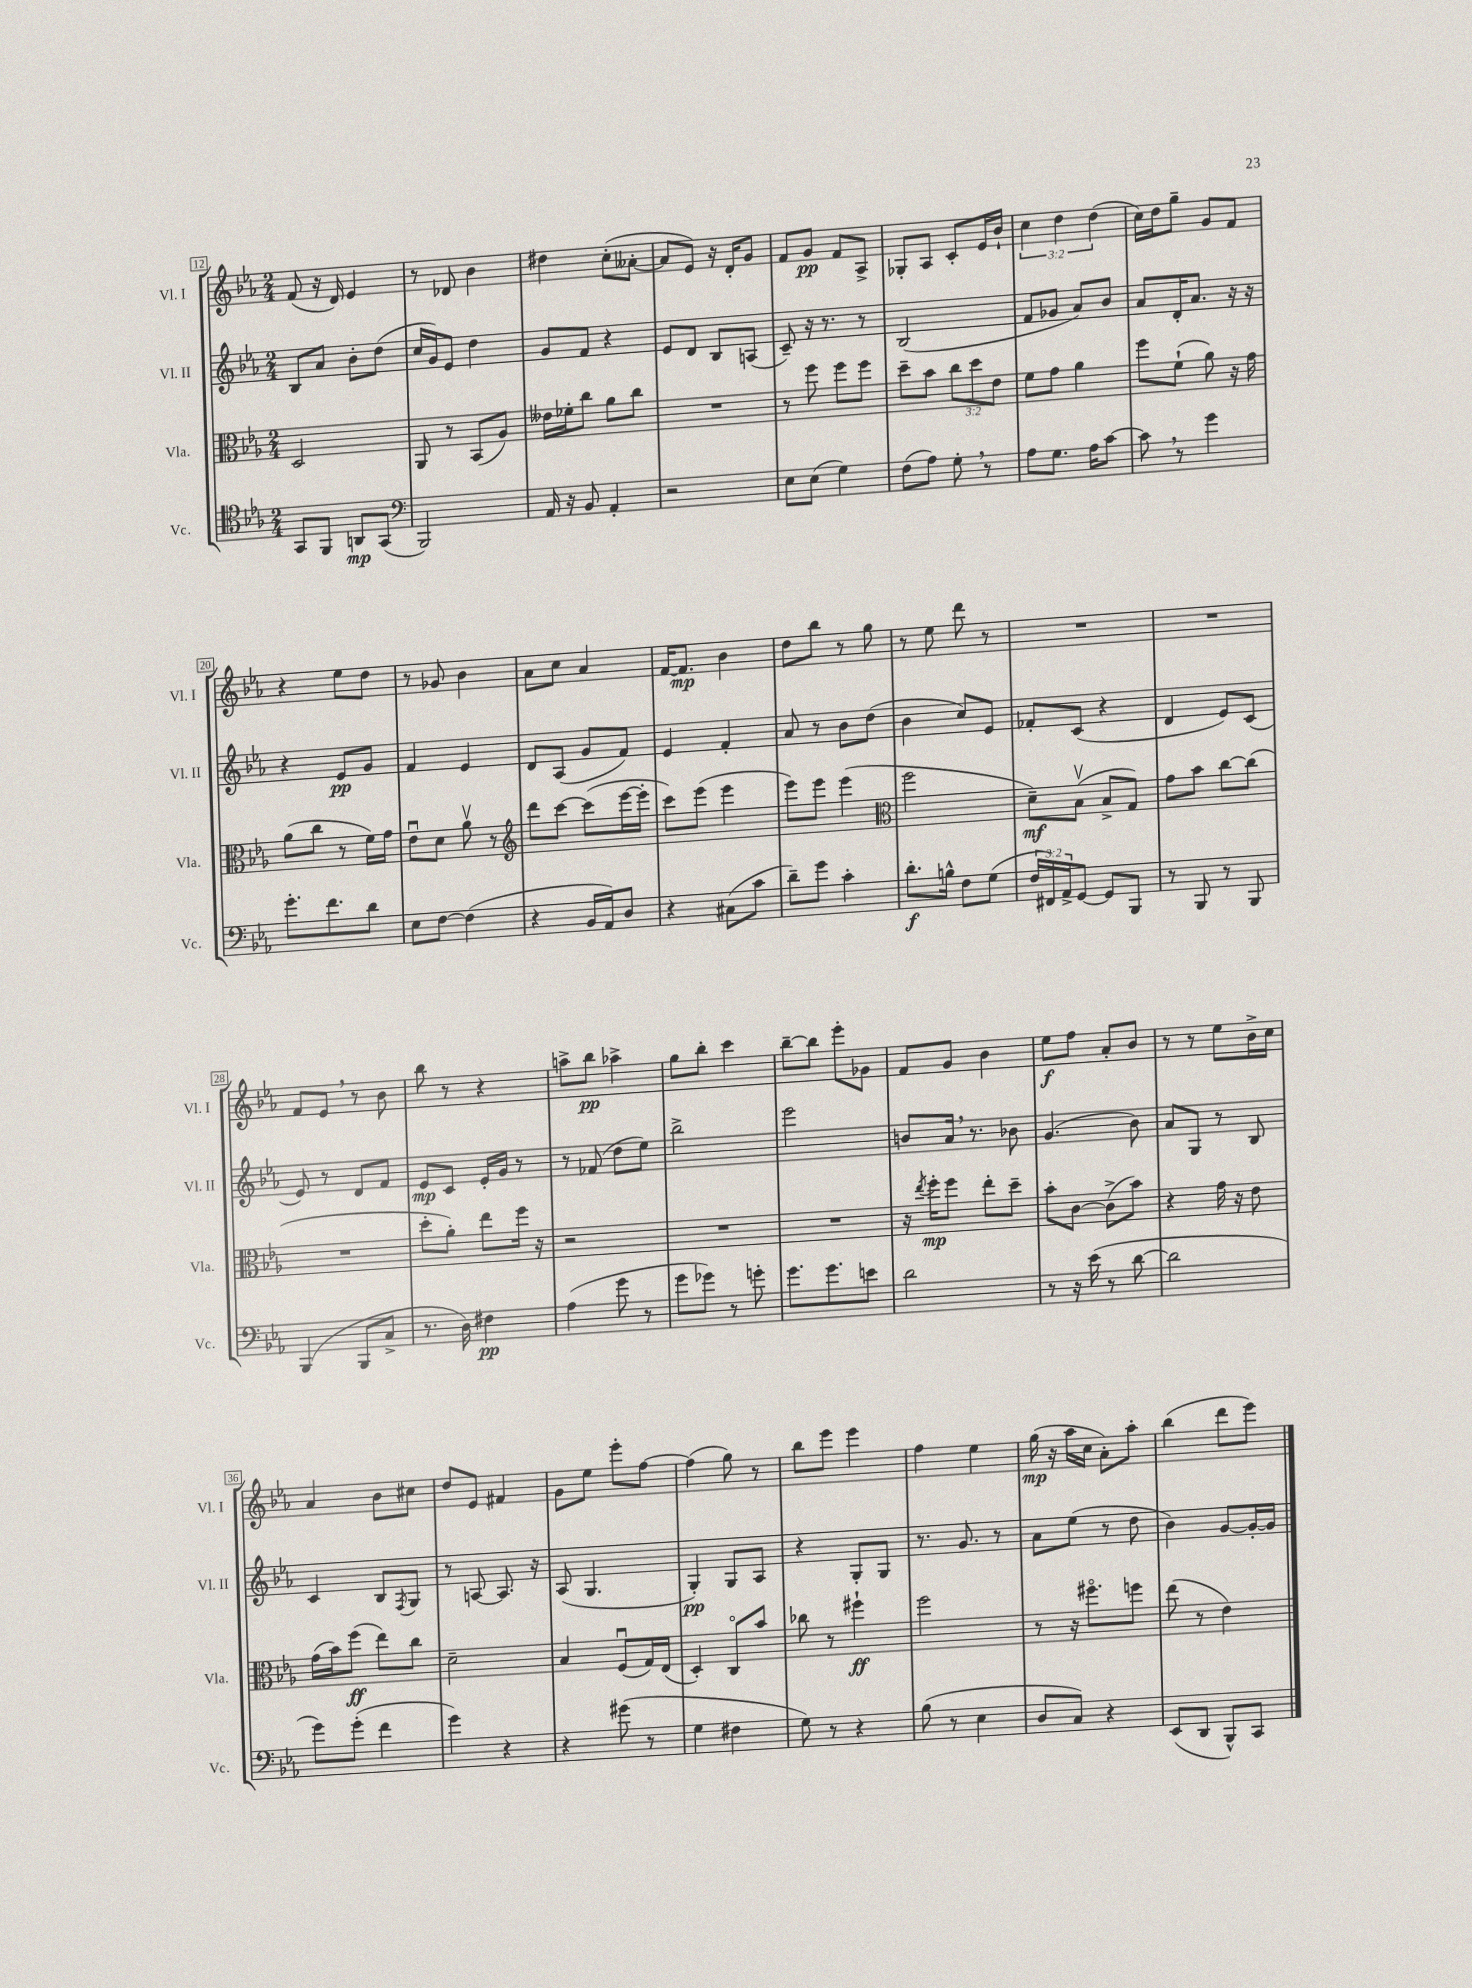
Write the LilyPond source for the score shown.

<<
\new StaffGroup <<
\new Staff = "s0" \with { instrumentName = "Vl. I" shortInstrumentName = "Vl. I" } {
    \clef treble \key ees \major \numericTimeSignature \time 2/4 \override Staff.TupletNumber.text = #tuplet-number::calc-fraction-text
    f'8( r16 d'16) ees'4 |
    r8 des'8 bes'4 |
    dis''4 c''8-.( aeses'8~-. |
    aeses'8 ees'8) r16 d'16-. g'8 |
    f'8 g'8\pp f'8 aes8-> |
    ges8-. aes8 c'8-. ees'16 bes'16-! |
    \tuplet 3/2 { c''4 d''4 d''4( } |
    c''16) d''16 g''8-- g'8 f'8 |
    r4 ees''8 d''8 |
    r8 ges'8 bes'4 |
    aes'8 c''8 aes'4 |
    f'16~ f'8.\mp bes'4 |
    d''8 bes''8 r8 g''8 |
    r8 ees''8 d'''8 r8 |
    R2 |
    R2 |
    f'8 ees'8 \breathe r8 bes'8 |
    bes''8 r8 r4 |
    a''8-> bes''8\pp aes''4-> |
    g''8 bes''8-. c'''4 |
    bes''8~-- bes''8 ees'''8-. ges'8 |
    f'8 g'8 bes'4 |
    ees''8\f f''8 aes'8-. bes'8 |
    r8 r8 ees''8 bes'16-> c''16 |
    aes'4 bes'8 cis''8 |
    d''8 ees'8 fis'4 |
    g'8 ees''8 ees'''8-. f''8~ |
    f''4( g''8) r8 |
    bes''8 ees'''8 ees'''4 |
    f''4 ees''4 |
    g''16\mp( r16 aes''16 c''16 aes'8-.) aes''8-. |
    bes''4( d'''8 ees'''8) \bar "|." |
}
\new Staff = "s1" \with { instrumentName = "Vl. II" shortInstrumentName = "Vl. II" } {
    \clef treble \key ees \major \numericTimeSignature \time 2/4
    bes8 aes'8 bes'8-. d''8( |
    c''16 g'16) ees'8 d''4 |
    g'8 f'8 r4 |
    ees'8 d'8 bes8 a8( |
    c'8--) r16 r8. r8 |
    bes2( |
    f'8 ges'8 aes'8) bes'8 |
    aes'8 d'16-. aes'8. r16 r16 |
    r4 ees'8\pp g'8 |
    f'4 ees'4 |
    d'8 aes8( g'8 f'8) |
    ees'4 f'4-. |
    aes'8 r8 bes'8 d''8( |
    bes'4 c''8) ees'8 |
    fes'8-. c'8( r4 |
    d'4 ees'8) c'8( |
    ees'8) r8 d'8 f'8 |
    ees'8\mp c'8 ees'16-. g'16 r8 |
    r8 fes'8( d''8 ees''8) |
    bes''2-> |
    ees'''2 |
    b'8 aes'16 \breathe r8. bes'8 |
    g'4.( bes'8) |
    aes'8 g8 r8 bes8 |
    c'4 bes8 \acciaccatura { f8 } g8 |
    r8 a8~ a8. r16 |
    aes8( g4. |
    g4-.\pp) g8 aes8 |
    r4 g8-. g8 |
    r8. g'8. r8 |
    aes'8 ees''8( r8 d''8 |
    bes'4) g'8~ g'16~-. g'16 \bar "|." |
}
\new Staff = "s2" \with { instrumentName = "Vla." shortInstrumentName = "Vla." } {
    \clef alto \key ees \major \numericTimeSignature \time 2/4 \override Staff.TupletNumber.text = #tuplet-number::calc-fraction-text
    d2 |
    aes,8 r8 bes,8( aes8) |
    eeses'16 fes'16-. c''8 aes'8 c''8 |
    R2 |
    r8 f''8 f''8 f''8 |
    d''8-- bes'8 \tuplet 3/2 { c''8 d''8 ees'8 } |
    f'8 g'8 aes'4 |
    f''8 f'8-!( aes'8) r16 g'16 |
    aes'8( c''8 r8 f'16) g'16 |
    ees'8\downbow d'8 aes'8\upbow r8 |
    \clef treble d'''8 c'''8~ c'''8( ees'''16~ ees'''16-. |
    c'''8) ees'''8( ees'''4 |
    ees'''8) ees'''8 ees'''4( |
    \clef alto f''2 |
    d'8--\mf) bes8\upbow( bes8-> g8) |
    g'8 bes'8 c''8~ c''8( |
    R2 |
    d''8-. aes'8-.) ees''8 f''16 r16 |
    r2 |
    R2 |
    R2 |
    r16 \acciaccatura { ees''8 } f''16-.\mp f''8 ees''8-. d''8-- |
    bes'8-. c'8~ c'8->( bes'8) |
    r4 g'16 r16 ees'8 |
    g'16( bes'16) f''8\ff( ees''8) c''8 |
    d'2-- |
    bes4 f8\downbow( g16) ees16( |
    d4-.) c8\flageolet bes'8 |
    ces''8 r8 fis''4-!\ff |
    f''2 |
    r8 r16 fis''8.\flageolet f''8 |
    ees''8( r8 ees'4) \bar "|." |
}
\new Staff = "s3" \with { instrumentName = "Vc." shortInstrumentName = "Vc." } {
    \clef tenor \key ees \major \numericTimeSignature \time 2/4 \override Staff.TupletNumber.text = #tuplet-number::calc-fraction-text
    g,8 f,8 a,8\mp g,8( |
    \clef bass bes,,2) |
    aes,16 r16 bes,8 aes,4-. |
    r2 |
    ees8 ees8( g4) |
    f8( aes8) g8-. \breathe r8 |
    aes8 g8. aes16 c'8~ |
    c'8 \breathe r8 g'4 |
    g'8.-. f'8. d'8 |
    ees8 f8~ f4( |
    r4 bes,16 aes,16) d8 |
    r4 cis8( c'8 |
    d'8--) g'8 c'4-. |
    d'8.-.\f b16-^ f8 g8( |
    \tuplet 3/2 { f16 fis,16) aes,16-> } g,8~ g,8 bes,,8 |
    r8 bes,,8 r8 bes,,8 |
    bes,,4( bes,,8 c8-> |
    r8. d16) fis4\pp |
    aes4( g'8 r8 |
    g'8 ges'8) r8 g'8-. |
    g'8. g'8. e'8 |
    d'2 |
    r8 r16 ees'16( r8 d'8~ |
    d'2 |
    g'8) g'8-.( f'4 |
    g'4) r4 |
    r4 gis'8( r8 |
    g4 fis4 |
    g8) r8 r4 |
    bes8( r8 ees4 |
    d8 c8) r4 |
    ees,8( d,8 bes,,8-^) c,8 \bar "|." |
}
>>
>>
\layout { \context { \Score currentBarNumber = #12 \override BarNumber.stencil = #(make-stencil-boxer 0.1 0.3 ly:text-interface::print) } }
